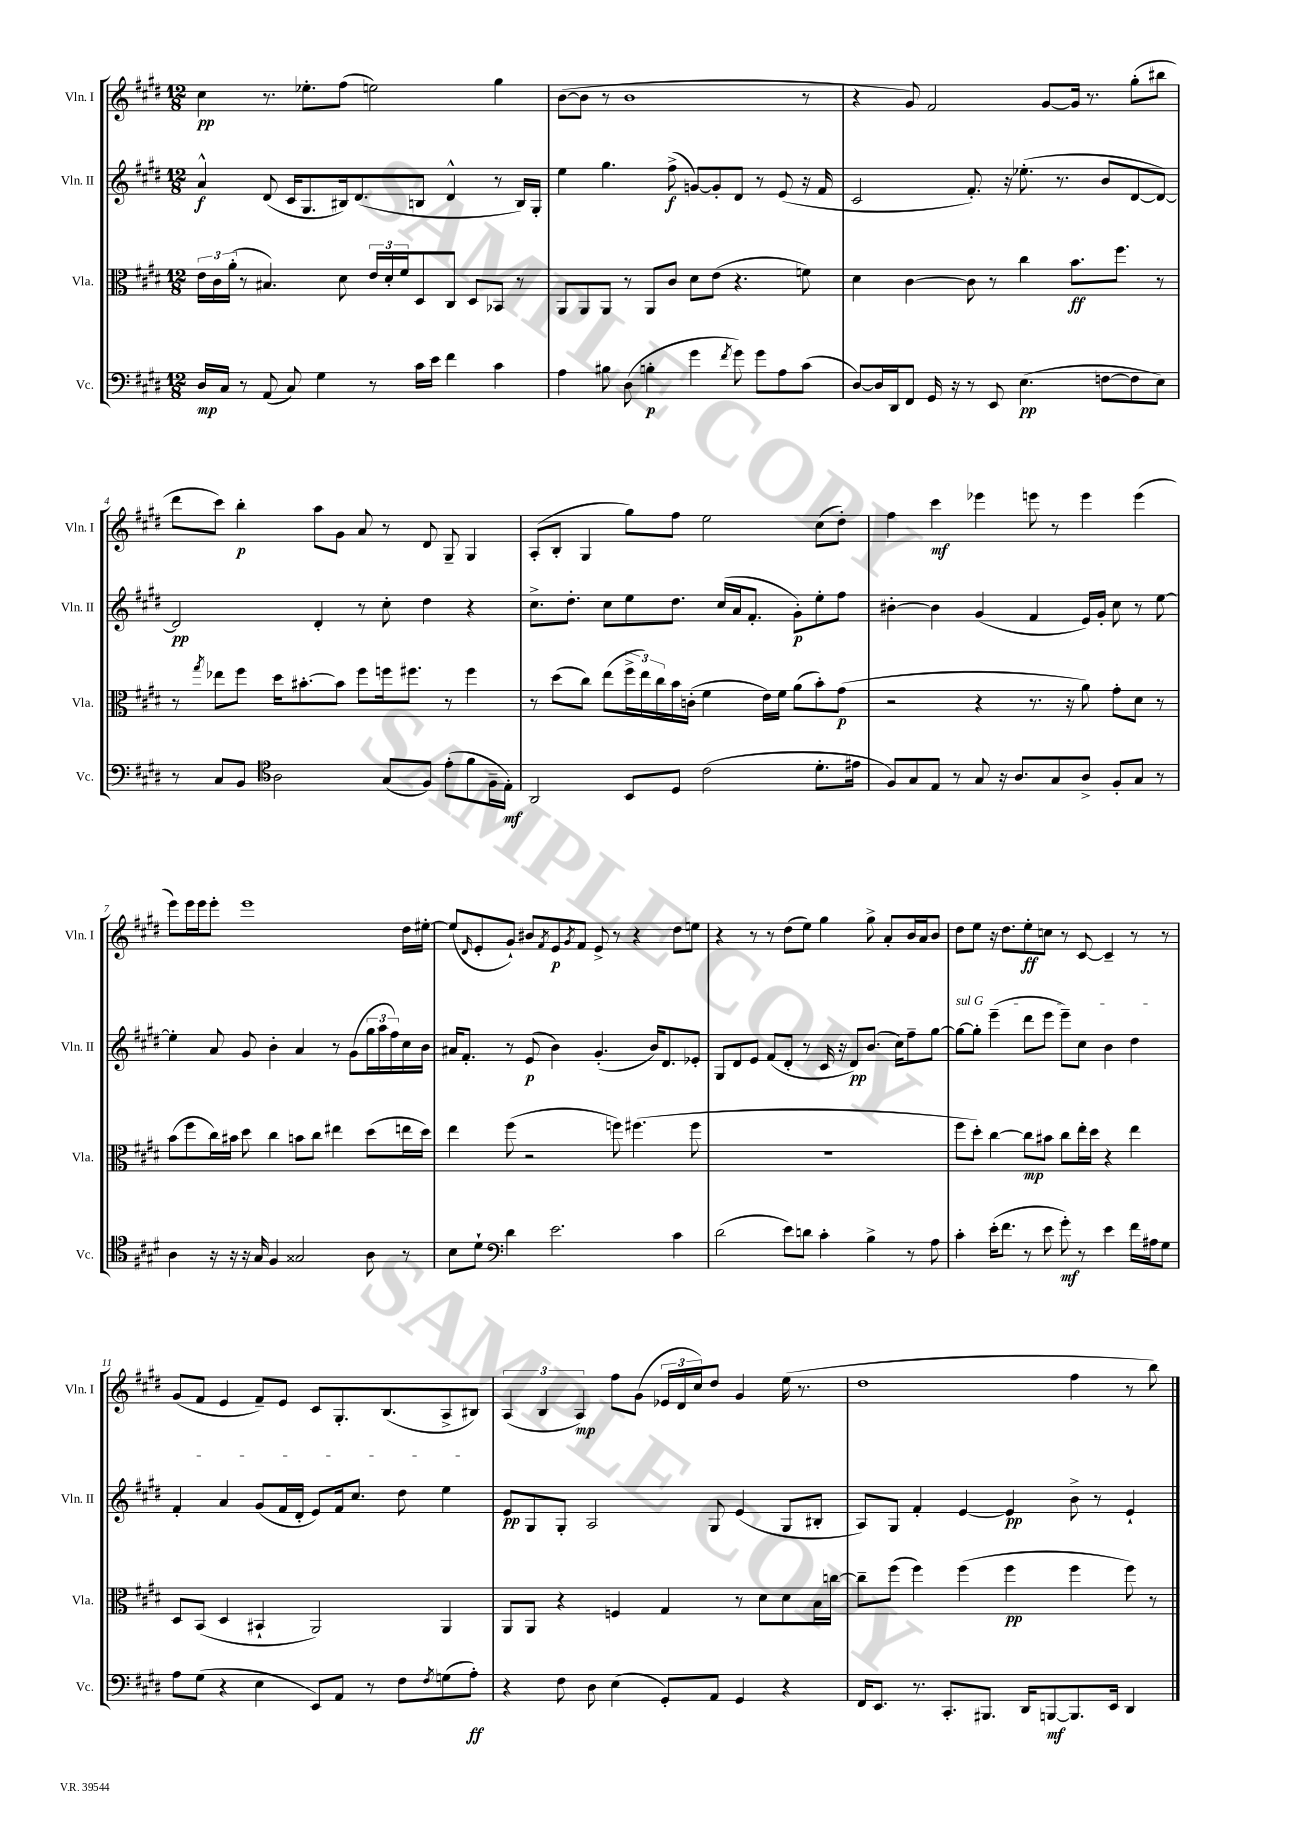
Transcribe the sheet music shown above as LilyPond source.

<<
\new StaffGroup <<
\new Staff = "s0" \with { instrumentName = "Vln. I" shortInstrumentName = "Vln. I" } {
    \clef treble \key e \major \numericTimeSignature \time 12/8
    cis''4\pp r8. ees''8.-. fis''8( e''2) gis''4 |
    b'8~( b'8 r8 b'1 r8 |
    r4 gis'8) fis'2 gis'8~ gis'16 r8. gis''8-.( bis''8 |
    dis'''8 cis'''8) b''4-.\p a''8 gis'8 a'8 r8 dis'8 gis8-- gis4 |
    a8-.( b8-. gis4 gis''8) fis''8 e''2 cis''8( dis''8-.) |
    fis''4 cis'''4\mf ees'''4 e'''8 r8 e'''4 e'''4( |
    e'''8) e'''16 e'''16 e'''8-. e'''1 dis''16 eis''16~-. |
    eis''8( \grace { dis'16 } e'8-. gis'8-!) bis'8 \acciaccatura { fis'8 } e'8\p \acciaccatura { gis'8 } fis'8 e'8-> r8 r4 dis''8 e''8 |
    r4 r8 r8 dis''8( e''8) gis''4 gis''8-> a'8-. b'16 a'16 b'8 |
    dis''8 e''8 r16 dis''8. e''8-.\ff c''8 r8 cis'8~ cis'4-- r8 r8 |
    gis'8( fis'8 e'4 fis'8--) e'8 cis'8 gis8.-. b8.( a8-> bis8) |
    \tuplet 3/2 { a4( b4 a4\mp) } fis''8 gis'8( \tuplet 3/2 { ees'16 dis'16 cis''16) } dis''8 gis'4 e''16( r8. |
    dis''1 fis''4 r8 b''8) \bar "|." |
}
\new Staff = "s1" \with { instrumentName = "Vln. II" shortInstrumentName = "Vln. II" } {
    \clef treble \key e \major \numericTimeSignature \time 12/8
    a'4-^\f dis'8( cis'16 gis8. bis16) dis'8.( b8 dis'4-^ r8 b16) gis16-. |
    e''4 gis''4. fis''8->\f( g'8~) g'8-. dis'8 r8 e'8( r16 fis'16 |
    cis'2 fis'8.-.) r16 ees''8.-.( r8. b'8 dis'8~ dis'8~) |
    dis'2\pp dis'4-. r8 cis''8-. dis''4 r4 |
    cis''8.-> dis''8.-. cis''8 e''8 dis''8. cis''16( a'16 fis'8.-. gis'8-.\p) e''8-. fis''8 |
    bis'4~-. bis'4 gis'4( fis'4 e'16) gis'16-. cis''8 r8 e''8~ |
    e''4-. a'8 gis'8 b'4-. a'4 r8 gis'8( \tuplet 3/2 { gis''16 a''16 fis''16) } cis''16 b'16 |
    ais'16 fis'8.-. r8 e'8\p( b'4) gis'4.-.( b'16) dis'8. ees'8-. |
    gis8 dis'8 e'8 fis'8( dis'8-. r8 cis'16 r16 dis'8\pp) b'8.( cis''16) fis''8-- gis''8~ |
    \once \override TextSpanner.bound-details.left.text = \markup { \italic "sul G" } gis''8~\startTextSpan gis''8-. e'''4--( dis'''8 e'''8 e'''8--) cis''8 b'4 dis''4 |
    fis'4-. a'4 gis'8( fis'16 dis'16-. e'8) fis'16 cis''8. dis''8 e''4\stopTextSpan |
    e'8\pp gis8 gis8-. a2 gis8 e'4( gis8 bis8-. |
    a8) gis8 fis'4-. e'4~ e'4\pp b'8-> r8 e'4-! \bar "|." |
}
\new Staff = "s2" \with { instrumentName = "Vla." shortInstrumentName = "Vla." } {
    \clef alto \key e \major \numericTimeSignature \time 12/8
    \tuplet 3/2 { e'16 cis'16 a'16-.( } r8 bis4.) dis'8 \tuplet 3/2 { e'16 dis'16-. fis'16 } dis8 cis8 dis8 bes,8 r8 |
    a,8 a,8 a,8 r8 a,8 cis'8 dis'8 e'8( r4. f'8) |
    dis'4 cis'4~ cis'8 r8 cis''4 b'8.\ff fis''8. r8 |
    r8 \acciaccatura { gis''8 } ees''8 fis''8 dis''16 bis'8.~-. bis'8 fis''8 f''16 fis''8. r8 fis''4 |
    r8 dis''8( cis''8) e''8( \tuplet 3/2 { fis''16-> e''16) cis''16 } b'16 c'16-.( fis'4 e'16) fis'16 a'8( b'8-.) gis'8\p( |
    r2 r4 r8. r16 a'8) gis'8-. dis'8 r8 |
    b'8( fis''8 cis''16) bis'16 dis''8 cis''4 b'8 cis''8 eis''4 dis''8( e''16 dis''16) |
    e''4 fis''8( r2 f''8) fis''4.( fis''8 |
    R1. |
    fis''8 dis''8-.) cis''4~ cis''8\mp bis'8 cis''8 e''16-. dis''16 r4 e''4 |
    dis8 b,8( dis4 bis,4-! a,2) a,4 |
    a,8 a,8 r4 f4 gis4 r8 dis'8 dis'8 b16 c''16~ |
    c''8-- fis''8( fis''4) fis''4( fis''4\pp fis''4 fis''8) r8 \bar "|." |
}
\new Staff = "s3" \with { instrumentName = "Vc." shortInstrumentName = "Vc." } {
    \clef bass \key e \major \numericTimeSignature \time 12/8
    dis16\mp cis16 r8 a,8( cis8) gis4 r8 cis'16 e'16 fis'4 cis'4 |
    a4 bis8 dis8( b4-.\p gis'4 \acciaccatura { fis'8 } gis'8) gis'8 a8 cis'8( |
    dis8~) dis16 dis,16 fis,8 gis,16 r16 r8 e,8 e4.\pp( f8~ f8 e8) |
    r8 cis8 b,8 \clef tenor a2 gis8( fis8) e'8-.( fis'8 fis16-- e16-.\mf) |
    a,2 b,8 dis8 cis'2( dis'8.-. eis'16 |
    fis8) gis8 e8 r8 gis8 r16 a8. gis8 a8-> fis8-. gis8 r8 |
    a4 r16 r16 r16 gis16 fis4 gisis2 a8 r8 |
    b8 dis'8-! \clef bass dis'4 e'2. cis'4 |
    dis'2( e'8) d'8 cis'4-. b4-> r8 a8 |
    cis'4-. e'16-.( fis'8. r8 e'8 gis'8-.\mf) r8 e'4 fis'16 ais16 gis8 |
    a8 gis8( r4 e4 e,8) a,8 r8 fis8 \acciaccatura { fis8 } g8( a8-.\ff) |
    r4 fis8 dis8 e4( gis,8-.) a,8 gis,4 r4 |
    fis,16 e,8. r8. cis,8.-. bis,,8. dis,16 b,,8~\mf b,,8. e,16 dis,4 \bar "|." |
}
>>
>>
